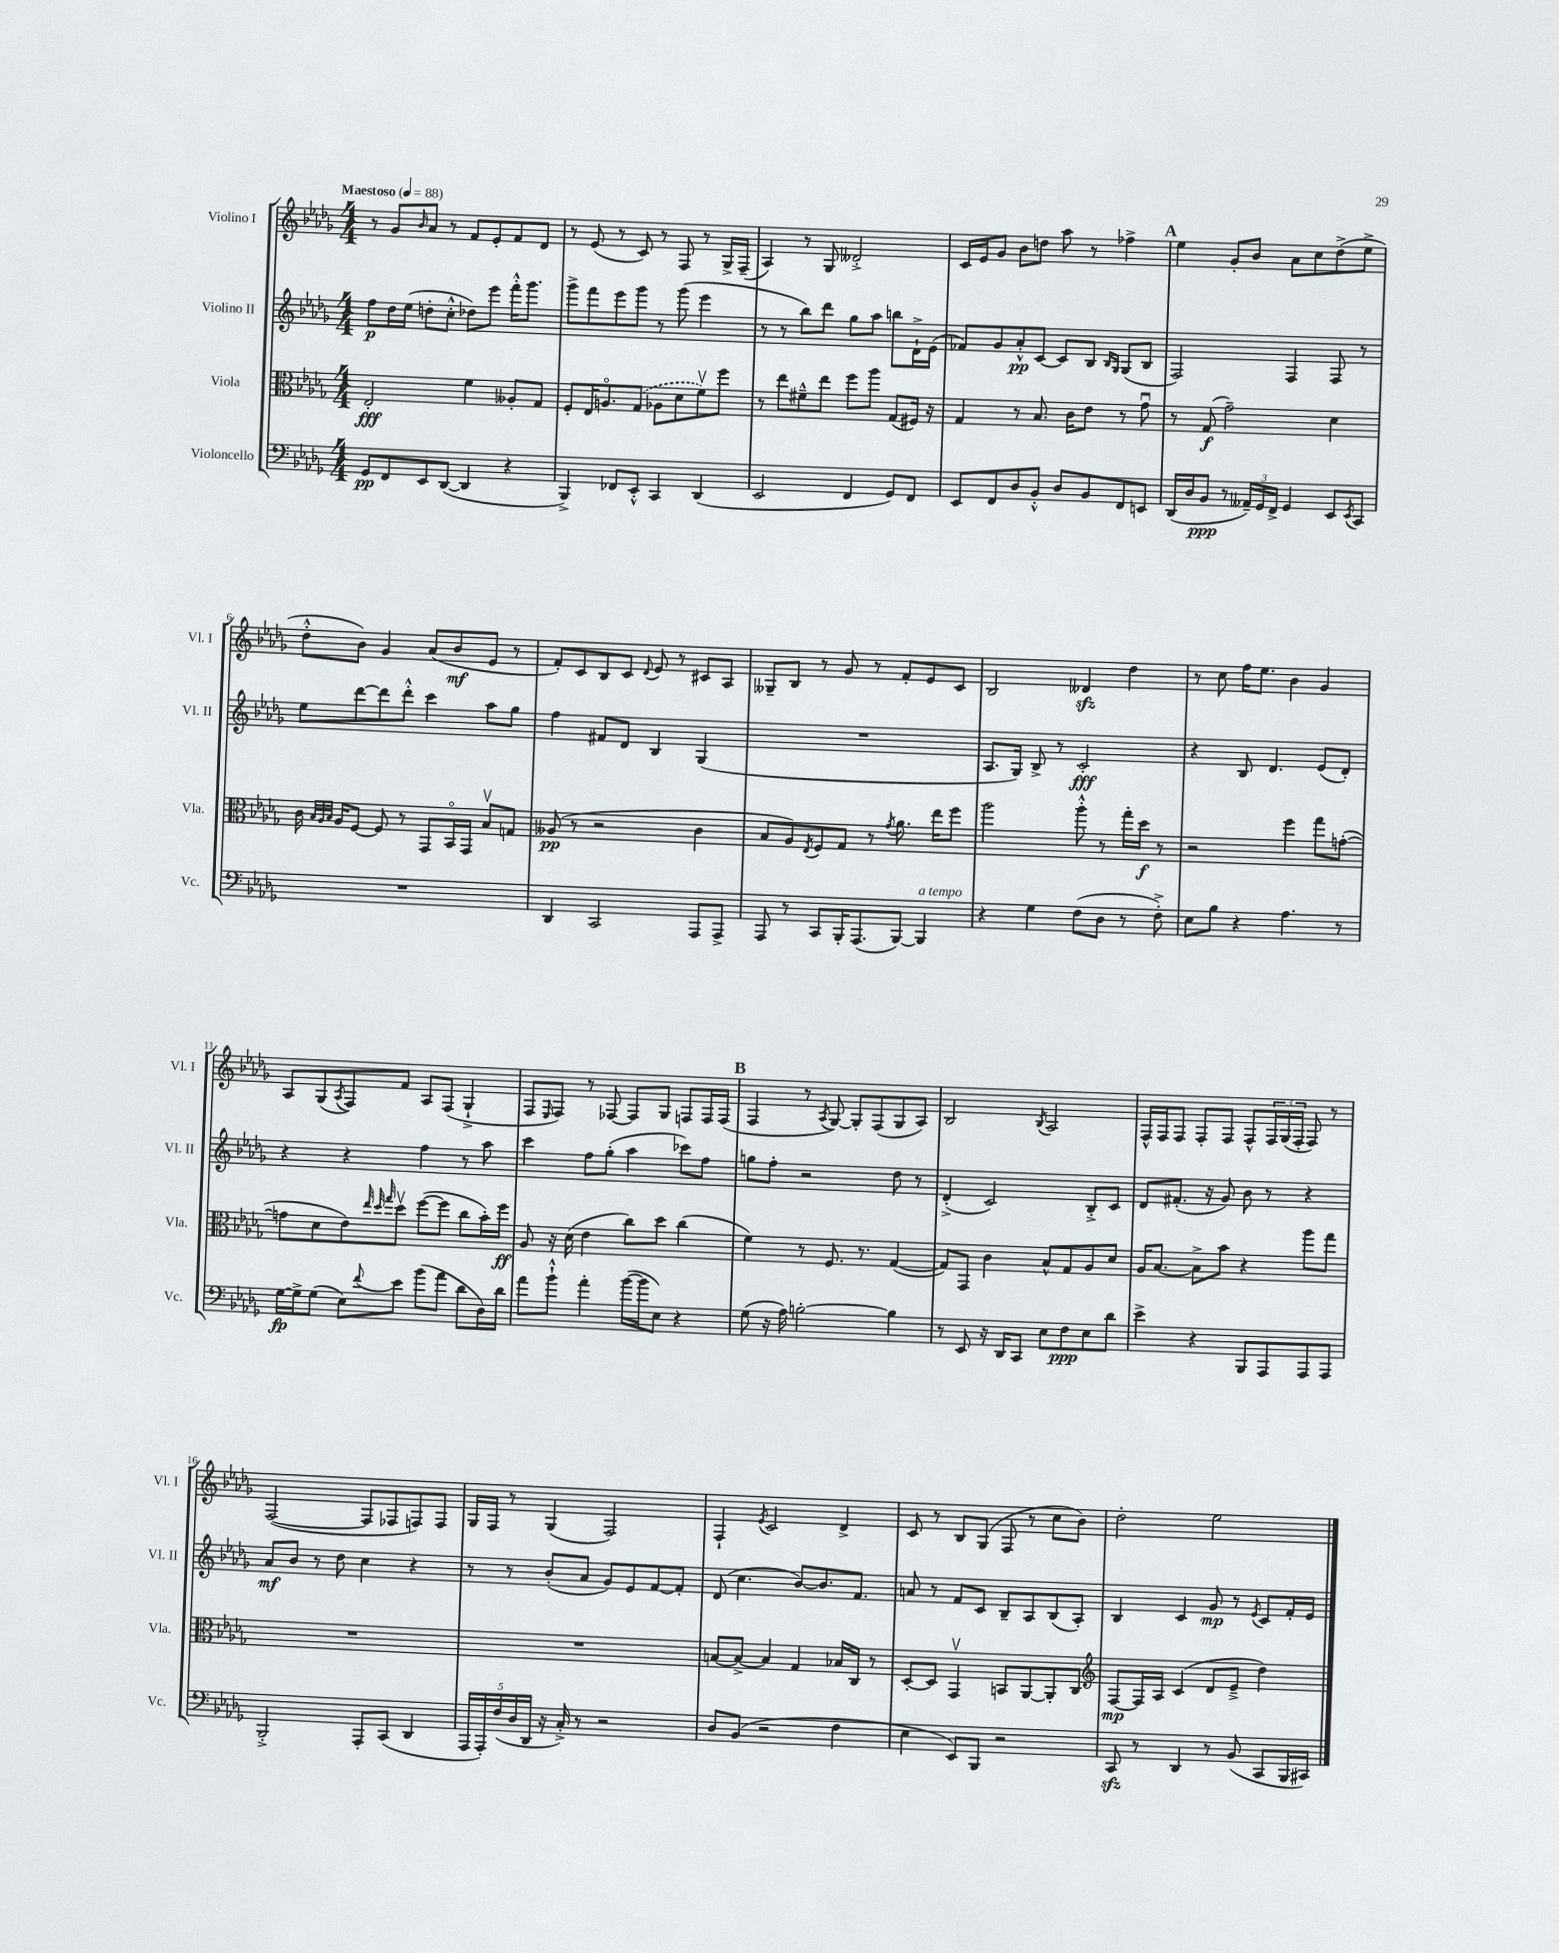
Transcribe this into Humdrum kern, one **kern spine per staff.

**kern	**dynam	**kern	**dynam	**kern	**dynam	**kern	**dynam
*part4	*part4	*part3	*part3	*part2	*part2	*part1	*part1
*staff4	*staff4	*staff3	*staff3	*staff2	*staff2	*staff1	*staff1
*I"Violoncello	*	*I"Viola	*	*I"Violino II	*	*I"Violino I	*
*I'Vc.	*	*I'Vla.	*	*I'Vl. II	*	*I'Vl. I	*
*clefF4	*	*clefC3	*	*clefG2	*	*clefG2	*
*k[b-e-a-d-g-]	*	*k[b-e-a-d-g-]	*	*k[b-e-a-d-g-]	*	*k[b-e-a-d-g-]	*
*M4/4	*	*M4/4	*	*M4/4	*	*M4/4	*
*MM88	*	*MM88	*	*MM88	*	*MM88	*
=1	=1	=1	=1	=1	=1	=1	=1
!	!	!	!	!	!	!LO:TX:a:B:t=Maestoso	!
8GG-/L	pp	2E-'/	fff	8ff\L	p	8r	.
8FF/	.	.	.	16dd-\L	.	8g-/L	.
.	.	.	.	(16ee-\JJ	.	.	.
.	.	.	.	.	.	16qqb-/	.
8EE-/	.	.	.	8ddn'\L	.	8a-/J	.
([8DD-/J	.	.	.	8cc'^^\J	.	8r	.
4DD-/]	.	4f\	.	8dd-X\L)	.	8f/L	.
.	.	.	.	8eee-\J	.	8e-'/	.
4r	.	8A--X'/L	.	16fff'^^\KL	.	8f/	.
.	.	.	.	8.ggg-\J	.	.	.
.	.	8G-/J	.	.	.	8d-/J	.
=2	=2	=2	=2	=2	=2	=2	=2
4BBB-^/)	.	8F'/L	.	8ggg-^\L	.	8r	.
.	.	16E-/K	.	8fff\	.	(8e-/	.
.	.	8.An/	.	.	.	.	.
8FF-X/L	.	.	.	8eee-\	.	8r	.
8EE-'^^/J	.	(8G-/J	.	8ggg-\J	.	8c/)	.
4CC/	.	8A-X\L	.	8r	.	8r	.
.	.	8d-\	.	(8ggg-\	.	8F/	.
(4DD-/	.	8fv\)	.	4eee-\	.	8r	.
.	.	8ff\J	.	.	.	16G-^/LL	.
.	.	.	.	.	.	(16F~/JJ	.
=3	=3	=3	=3	=3	=3	=3	=3
2EE-/	.	8r	.	8r	.	4A-/)	.
.	.	8ee-\L	.	8r	.	.	.
.	.	8f#X~^^\	.	8bb-\L)	.	8r	.
.	.	8ee-\J	.	8ddd-\J	.	8G-/	.
4FF/	.	8ff\L	.	8gg-\L	.	2d--X'^/	.
.	.	8aa-\J	.	8aa-\J	.	.	.
8GG-/L)	.	(8G-/L	.	8bbn\L	.	.	.
8FF/J	.	16F#X/Jk)	.	16d-`^\L	.	.	.
.	.	16r	.	(16e-\JJ	.	.	.
=4	=4	=4	=4	=4	=4	=4	=4
8EE-/L	.	4G-/	.	8f-X/L)	.	16c/LL	.
.	.	.	.	.	.	16e-/J	.
8FF/	.	.	.	8g-/	.	8g-/J	.
8D-/	.	8r	.	8a-'^^/	pp	8b-\L	.
8BB-'^^/J	.	8.B-/	.	[8c/J	.	8ddn\J	.
8D-/L	.	.	.	8c/L]	.	8aa-\	.
.	.	16c\KL	.	.	.	.	.
8BB-/	.	8e-\J	.	8B-/J	.	8r	.
.	.	.	.	16qqB-/LL	.	.	.
.	.	.	.	16qqG-/JJ	.	.	.
8FF/	.	8r	.	(8G-/L	.	4ff-X^\	.
8EEn/J	.	8g-u\	.	8B-/J	.	.	.
!!LO:REH:place=s1:t=A
=5	=5	=5	=5	=5	=5	=5	=5
(16DD-/LL	.	8r	.	2F/)	.	4ee-\	.
16D-/J	.	.	.	.	.	.	.
8BB-/J	ppp	(8G-/	f	.	.	.	.
8r	.	2g-~\)	.	.	.	8g-'/L	.
24AA--X~/LL)	.	.	.	.	.	8b-/J	.
24GG-/	.	.	.	.	.	.	.
24FF^/JJ	.	.	.	.	.	.	.
4GG-/	.	.	.	4F/	.	8a-\L	.
.	.	.	.	.	.	8cc\	.
8EE-/L	.	4d-\	.	8F/	.	(8dd-^\	.
8qEE-/	.	.	.	.	.	.	.
8CC/J	.	.	.	8r	.	8ee-^\J	.
!!LO:LB:g=z
=6	=6	=6	=6	=6	=6	=6	=6
1r	.	16c\	.	8ee-\L	.	8dd-'^^\L	.
.	.	32qqB-/LLL	.	.	.	.	.
.	.	32qqA-/	.	.	.	.	.
.	.	32qqB-/JJJ	.	.	.	.	.
.	.	16A-/KL	.	.	.	.	.
.	.	[8F/J	.	[8ddd-\	.	8b-\J)	.
.	.	8F/]	.	8ddd-\]	.	4g-/	.
.	.	8r	.	8ddd-'^^\J	.	.	.
.	.	8GG-/L	.	4ccc\	.	(8a-/L	.
.	.	16BB-/L	.	.	.	8b-/	mf
.	.	16GG-/JJ	.	.	.	.	.
.	.	8B-v/L	.	8aa-\L	.	8e-/J	.
.	.	8Gn/J	.	8gg-\J	.	8r	.
=7	=7	=7	=7	=7	=7	=7	=7
4DD-/	.	(8A--X/	pp	4ff\	.	8f'/L)	.
.	.	8r	.	.	.	8c/	.
2CC/	.	2r	.	8f#X/L	.	8B-/	.
.	.	.	.	8d-/J	.	8c/J	.
.	.	.	.	.	.	8qqd-/	.
.	.	.	.	4B-/	.	8e-/	.
.	.	.	.	.	.	8r	.
8AAA-/L	.	4c\	.	(4G-/	.	8c#X/L	.
8AAA-^/J	.	.	.	.	.	8A-/J	.
=8	=8	=8	=8	=8	=8	=8	=8
8AAA-/	.	8B-/L	.	1r	.	8G--X~/L	.
8r	.	8A-/)	.	.	.	8B-/J	.
.	.	8qE-/	.	.	.	.	.
8CC/L	.	8F/	.	.	.	8r	.
16BBB-'/K	.	8G-/J	.	.	.	8g-/	.
(8.AAA-/	.	.	.	.	.	.	.
.	.	8r	.	.	.	8r	.
.	.	8qg-/	.	.	.	.	.
[8BBB-/J)	.	8.a-\	.	.	.	8f'/L	.
!LO:TX:a:i:t=a tempo	!	!	!	!	!	!	!
4BBB-/]	.	.	.	.	.	8e-/	.
.	.	16ee-\KL	.	.	.	.	.
.	.	8ff\J	.	.	.	8c/J	.
=9	=9	=9	=9	=9	=9	=9	=9
4r	.	2aa-\	.	8.A-/L	.	2B-/	.
.	.	.	.	16G-/Jk)	.	.	.
4G-\	.	.	.	8B-^/	.	.	.
.	.	.	.	8r	.	.	.
(8F\L	.	8aa-'^^\	.	2c'/	fff	4d--Xzz/	.
8D-\J	.	8r	.	.	.	.	.
8r	.	16gg-'\LL	.	.	.	4dd-\	.
.	.	16dd-\JJ	f	.	.	.	.
8F'^\)	.	8r	.	.	.	.	.
=10	=10	=10	=10	=10	=10	=10	=10
8E-\L	.	2r	.	4r	.	8r	.
8B-\J	.	.	.	.	.	8cc\	.
4r	.	.	.	8B-/	.	16ff\KL	.
.	.	.	.	.	.	8.ee-\J	.
.	.	.	.	4.d-/	.	.	.
4.A-\	.	4ff\	.	.	.	4b-\	.
.	.	8gg-\L	.	(8e-/L	.	4g-/	.
8r	.	([8gn'\J	.	8d-'/J)	.	.	.
!!LO:LB:g=z
=11	=11	=11	=11	=11	=11	=11	=11
[16G-\LL	fp	8gn\L]	.	4r	.	8A-/L	.
16G-^\J]	.	.	.	.	.	.	.
(8G-\J	.	8d-\	.	.	.	(8G-/	.
.	.	.	.	.	.	8qA-/	.
8E-\L)	.	8e-\)	.	4r	.	8F/)	.
.	.	32qqee-/	.	.	.	.	.
.	.	32qqdd-/	.	.	.	.	.
8qqf/	.	32qqgg-/	.	.	.	.	.
8e-\J	.	8dd-v\J	.	.	.	8f/J	.
(8b-\L	.	([8ff\L	.	4ff\	.	8A-/L	.
8a-\J	.	8ff\J]	.	.	.	(8F/J	.
8d-\L	.	8cc\L	.	8r	.	4G-`^/	.
16D-\L)	.	16b-'\L)	.	8aa-\	.	.	.
16d-\JJ	.	16ff\JJ	ff	.	.	.	.
=12	=12	=12	=12	=12	=12	=12	=12
8a-\L	.	8A-/	.	4ccc\	.	8F/L	.
.	.	.	.	.	.	16qqE-/	.
8b-`^^\J	.	16r	.	.	.	8F/J)	.
.	.	(16d-\	.	.	.	.	.
4a-'\	.	4e-\	.	8ff\L	.	8r	.
.	.	.	.	(8gg-'\J	.	[8F-X/	.
([16b-\LL	.	8cc\L)	.	4aa-\	.	8F-/L]	.
16b-\J]	.	.	.	.	.	.	.
8E-\J)	.	8dd-\J	.	.	.	8G-/J	.
4r	.	(4cc\	.	8ccc-X\L)	.	8Fn/L	.
.	.	.	.	8ff\J	.	16F/L	.
.	.	.	.	.	.	(16F/JJ	.
!!LO:REH:place=s1:t=B
=13	=13	=13	=13	=13	=13	=13	=13
(8G-\	.	4f\)	.	8ggn\L	.	4F/	.
16r	.	.	.	8ff'\J	.	.	.
16A-\)	.	.	.	.	.	.	.
[2Bn'\	.	8r	.	2r	.	8r	.
.	.	.	.	.	.	8qA-/	.
.	.	8.F/	.	.	.	[8G-/)	.
.	.	.	.	.	.	8G-'/L]	.
.	.	8.r	.	.	.	.	.
.	.	.	.	.	.	(8F/	.
4B\]	.	([4G-/	.	8dd-\	.	8G-/	.
.	.	.	.	8r	.	8A-/J)	.
=14	=14	=14	=14	=14	=14	=14	=14
8r	.	8G-/L])	.	(4d-'^/	.	2B-/	.
8EE-/	.	8GG-/J	.	.	.	.	.
16r	.	4c\	.	2c/)	.	.	.
16DD-/KL	.	.	.	.	.	.	.
8CC/J	.	.	.	.	.	.	.
.	.	.	.	.	.	8qB-/	.
8E-\L	.	8B-^^/L	.	.	.	2A-/	.
8F\	ppp	8G-/	.	.	.	.	.
8E-\	.	8A-/	.	8B-'^/L	.	.	.
8d-\J	.	8d-/J	.	8c/J	.	.	.
=15	=15	=15	=15	=15	=15	=15	=15
4e-^\	.	16A-/KL	.	8d-/L	.	16F^^/LL	.
.	.	[8.B-/J	.	.	.	16F/J	.
.	.	.	.	(8.f#X'/J	.	8F/J	.
4r	.	8B-^\L]	.	.	.	8F'/L	.
.	.	.	.	16r	.	.	.
.	.	8b-\J	.	8g-/)	.	8F/J	.
8BBB-/L	.	4r	.	8b-\	.	8F^^/L	.
8AAA-/	.	.	.	8r	.	24F/L	.
.	.	.	.	.	.	(24G-/	.
.	.	.	.	.	.	24F'/JJ	.
8AAA-/	.	8aa-\L	.	4r	.	8F/)	.
8AAA-/J	.	8gg-\J	.	.	.	8r	.
!!LO:LB:g=z
=16	=16	=16	=16	=16	=16	=16	=16
2BBB-'^/	.	1r	.	8a-/L	mf	([2F/	.
.	.	.	.	8b-/J	.	.	.
.	.	.	.	8r	.	.	.
.	.	.	.	8dd-\	.	.	.
8AAA-'/L	.	.	.	4cc\	.	8F/L]	.
(8CC/J	.	.	.	.	.	8F-X/	.
4DD-/	.	.	.	4r	.	8Fn/)	.
.	.	.	.	.	.	8F/J	.
=17	=17	=17	=17	=17	=17	=17	=17
20AAA-/LL	.	1r	.	8r	.	16G-/LL	.
20AAA-'/)	.	.	.	.	.	.	.
.	.	.	.	.	.	16F/JJ	.
(20F/	.	.	.	.	.	.	.
.	.	.	.	8r	.	8r	.
20D-/	.	.	.	.	.	.	.
20DD-/JJ	.	.	.	.	.	.	.
16r	.	.	.	(8b-'/L	.	(4G-/	.
16C'^/)	.	.	.	.	.	.	.
8r	.	.	.	8a-/J	.	.	.
2r	.	.	.	8g-/L)	.	2F/)	.
.	.	.	.	8e-/	.	.	.
.	.	.	.	[8f/	.	.	.
.	.	.	.	8f'/J]	.	.	.
=18	=18	=18	=18	=18	=18	=18	=18
8D-/L	.	[8Bn/L	.	(8d-/	.	4F`/	.
(8BB-/J	.	8B^/J_	.	4.cc\	.	.	.
.	.	.	.	.	.	8qe-/	.
2r	.	4B/]	.	.	.	2c/	.
.	.	4G-/	.	[8b-/L)	.	.	.
.	.	.	.	8.b-/]	.	.	.
4F\	.	16B-X/LL	.	.	.	4d-^/	.
.	.	16C/JJ	.	8.f/J	.	.	.
.	.	8r	.	.	.	.	.
=19	=19	=19	=19	=19	=19	=19	=19
4E-\	.	[8D-'/L	.	8an/	.	8c/	.
.	.	8D-/J]	.	8r	.	8r	.
8EE-/L)	.	4GG-v/	.	8f/L	.	8B-/L	.
8BBB-/J	.	.	.	8c/J	.	(8G-/J	.
2r	.	8BBn/L	.	8B-~/L	.	8F/	.
.	.	[8AA-/	.	8A-/	.	8r	.
.	.	8AA-'/]	.	(8B-/	.	8cc\L	.
.	.	8C/J	.	8A-'/J)	.	8b-\J)	.
=20	=20	=20	=20	=20	=20	=20	=20
*	*	*clefG2	*	*	*	*	*
8CCzz/	.	[8F/L	mp	4B-/	.	2dd-'\	.
8r	.	16F/L]	.	.	.	.	.
.	.	16A-/JJ	.	.	.	.	.
4DD-/	.	(4c/	.	4c/	.	.	.
8r	.	8d-/L	.	8g-/	mp	2ee-\	.
(8BB-/	.	8e-~^/J	.	8r	.	.	.
.	.	.	.	8qe-/	.	.	.
8CC/L	.	4dd-\)	.	8c/L	.	.	.
16BBB-/L	.	.	.	16f'/L	.	.	.
16CC#X/JJ)	.	.	.	16e-/JJ	.	.	.
==	==	==	==	==	==	==	==
*-	*-	*-	*-	*-	*-	*-	*-
